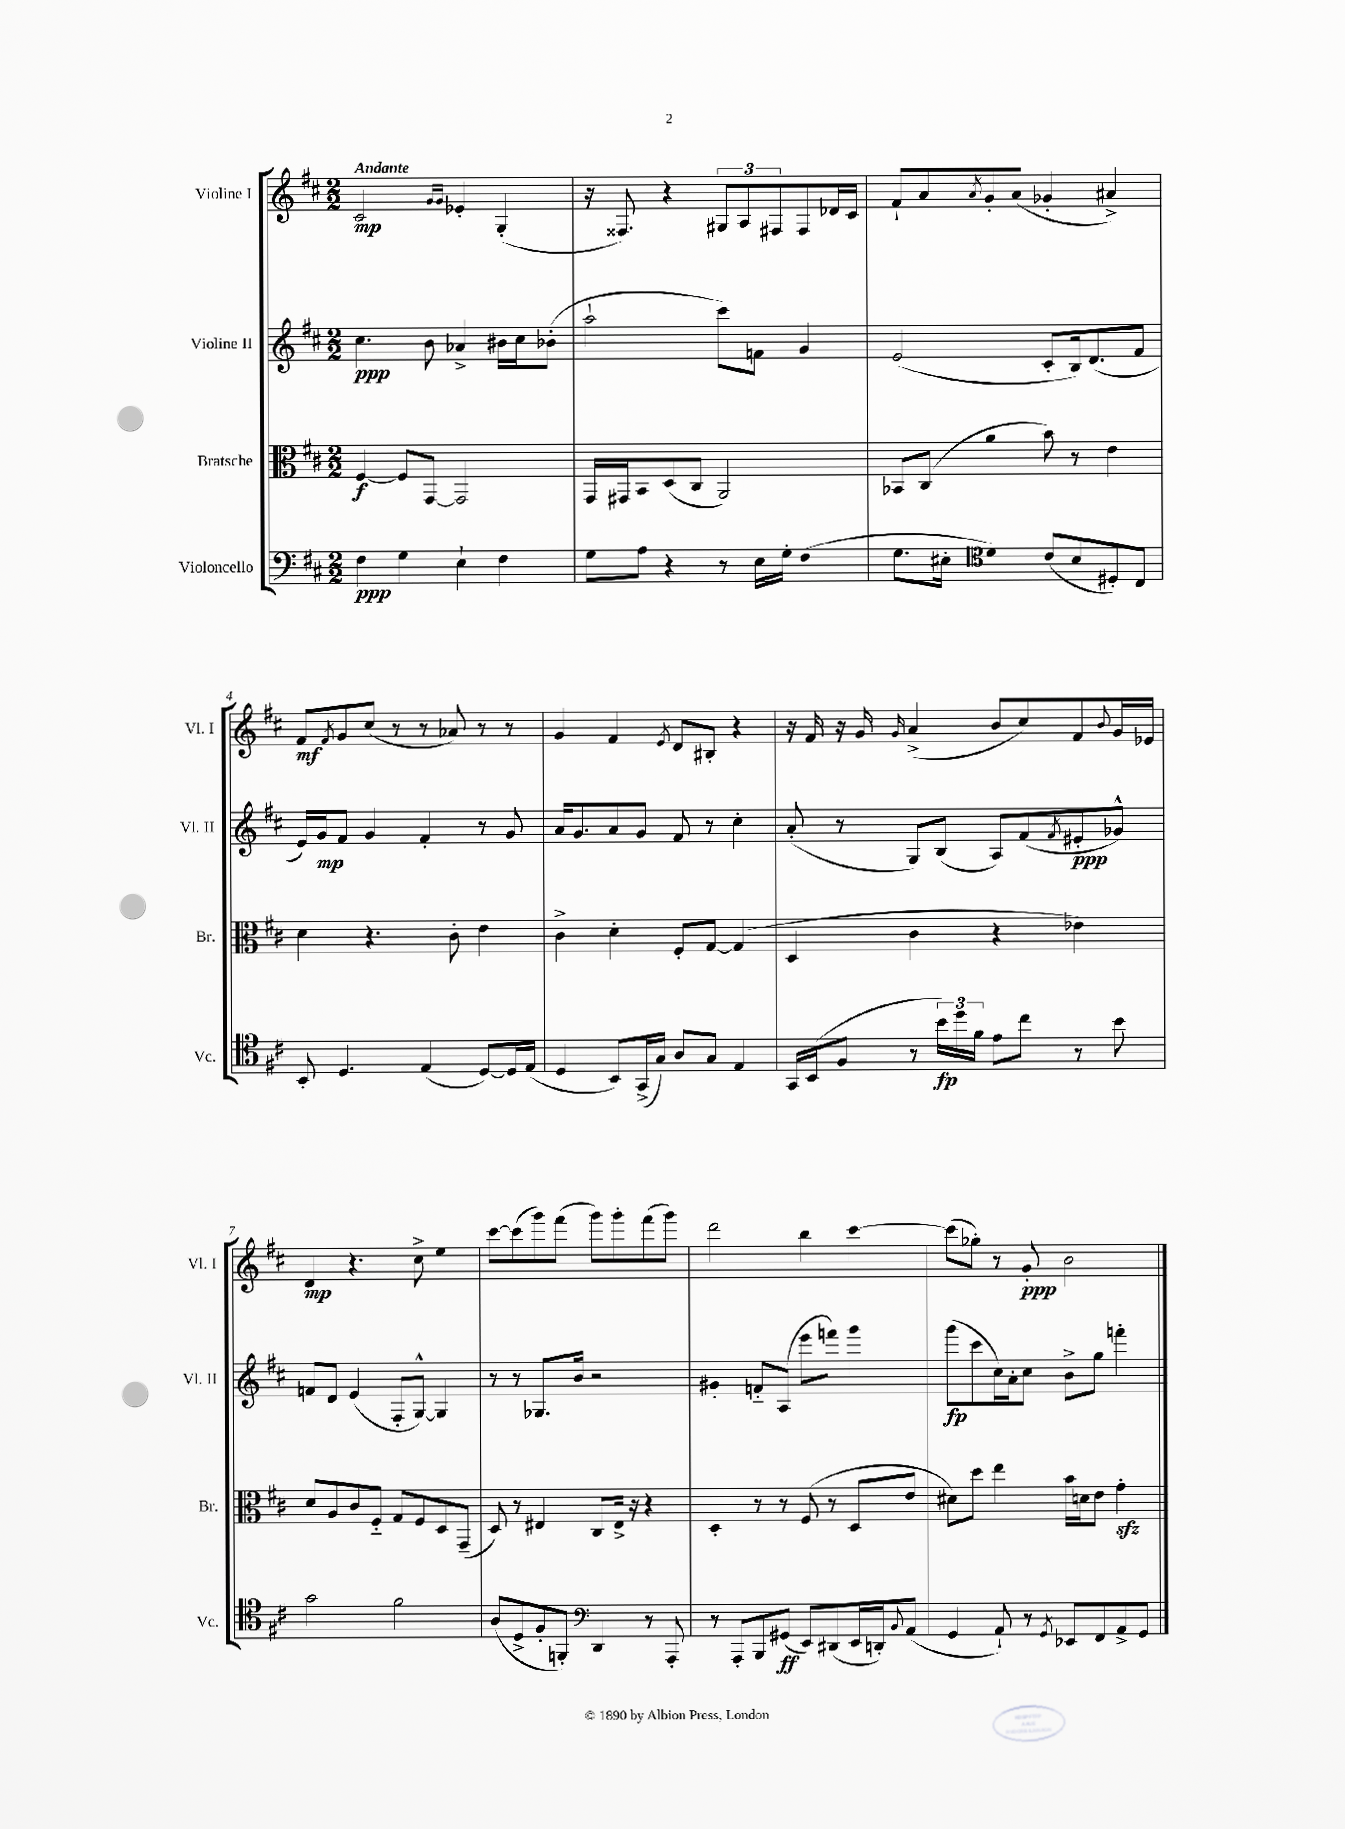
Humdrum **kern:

**kern	**kern	**kern	**kern
*staff4	*staff3	*staff2	*staff1
*clefF4	*clefC3	*clefG2	*clefG2
*k[f#c#]	*k[f#c#]	*k[f#c#]	*k[f#c#]
*M2/2	*M2/2	*M2/2	*M2/2
4F#	[4F#	4.cc#	2c#
4G	8F#]	.	.
.	[8GG	8b	.
.	.	.	16qqg
.	.	.	16qqg
4E`	2GG]	4a-^	4e-'
4F#	.	16b#	(4G'
.	.	16cc#	.
.	.	(8b-'	.
=	=	=	=
8G	16GG	2aa`	16r
.	16GG#	.	8.F##)
8A	8BB	.	.
4r	(8D	.	4r
.	8C#	.	.
8r	2AA)	8ccc#)	12G#
.	.	.	12A
16E	.	8f	.
.	.	.	12F#
16G'	.	.	.
(4F#	.	4g	8F#
.	.	.	16d-
.	.	.	16c#
=	=	=	=
8.G	8BB-	(2e	8f#`
.	(8C#	.	8a
16E#'	.	.	.
*clefC4	*	*	*
.	.	.	8qa
4d)	4a	.	8g'
.	.	.	(8a
(8c#	8b)	8c#'	4g-'
8B	8r	16B)	.
.	.	(8.d	.
8D#')	4e	.	4a#^)
8C#	.	8f#	.
=	=	=	=
8BB'	4d	16e)	8f#
.	.	16g	.
.	.	.	8qf#
4.D	.	8f#	8g
.	4.r	4g	(8cc#
.	.	.	8r
(4E	.	4f#'	8r
.	8c#'	.	8a-)
[8D)	4e	8r	8r
16D]	.	8g	8r
(16E	.	.	.
=	=	=	=
4D	4c#^	16a	4g
.	.	8.g	.
8BB)	4d'	8a	4f#
(16GG^	.	8g	.
16G)	.	.	.
.	.	.	8qe
8A	8F#'	8f#	8d
8G	[8G	8r	8B#'
4E	(4G]	4cc#'	4r
=	=	=	=
16GG	4D	(8a'	16r
(16BB	.	.	16f#
8F#	.	8r	16r
.	.	.	16g
.	.	.	16qqg
8r	4c#	8G)	(4a^
24b)	.	(8B	.
24dd	.	.	.
24f#	.	.	.
8e	4r	8A)	8b
8cc#	.	(8f#	8cc#)
.	.	8qf#	.
8r	4e-)	8e#'	8f#
.	.	.	8qqb
8b	.	8g-^^)	16g
.	.	.	16e-
=	=	=	=
2g	8d	8f	4d
.	8A	8d	.
.	8c#	(4e	4.r
.	8F#'~	.	.
2f#	8G	8F#'	.
.	8F#	[8G^^)	8cc#^
.	8D	4G]	4ee
.	(8GG~	.	.
=	=	=	=
(8A	8D)	8r	[8ccc#
8D^	8r	8r	(8ccc#]
8F#'	4E#	8.G-	8ggg)
8FF')	.	.	(8fff#
.	.	16b	.
*clefF4	*	*	*
4DD	8C#	2r	8ggg)
.	16E#^	.	8ggg'
.	16r	.	.
8r	4r	.	(8fff#
8AAA'	.	.	8ggg)
=	=	=	=
8r	4D'	4g#'	2ddd
8AAA'	.	.	.
8BBB	8r	8f'~	.
(8GG#	8r	(8A	.
8EE)	(8F#	8eee	4bb
(8DD#	8r	8fff)	.
16EE	8D	4ggg	[4ccc#
16DD')	.	.	.
8qqBB	.	.	.
(8AA	8e	.	.
=	=	=	=
4GG	8d#)	(8ggg	(8ccc#]
.	8dd	8ccc#	8gg-')
8AA`)	4ee	16cc#)	8r
.	.	16a'	.
8r	.	8cc#	8g'
8qGG	.	.	.
8EE-	16b	8b^	2b
.	16d	.	.
8FF#	8e	8gg	.
8AA^	4g'	4fff'	.
8GG	.	.	.
==	==	==	==
*-	*-	*-	*-
